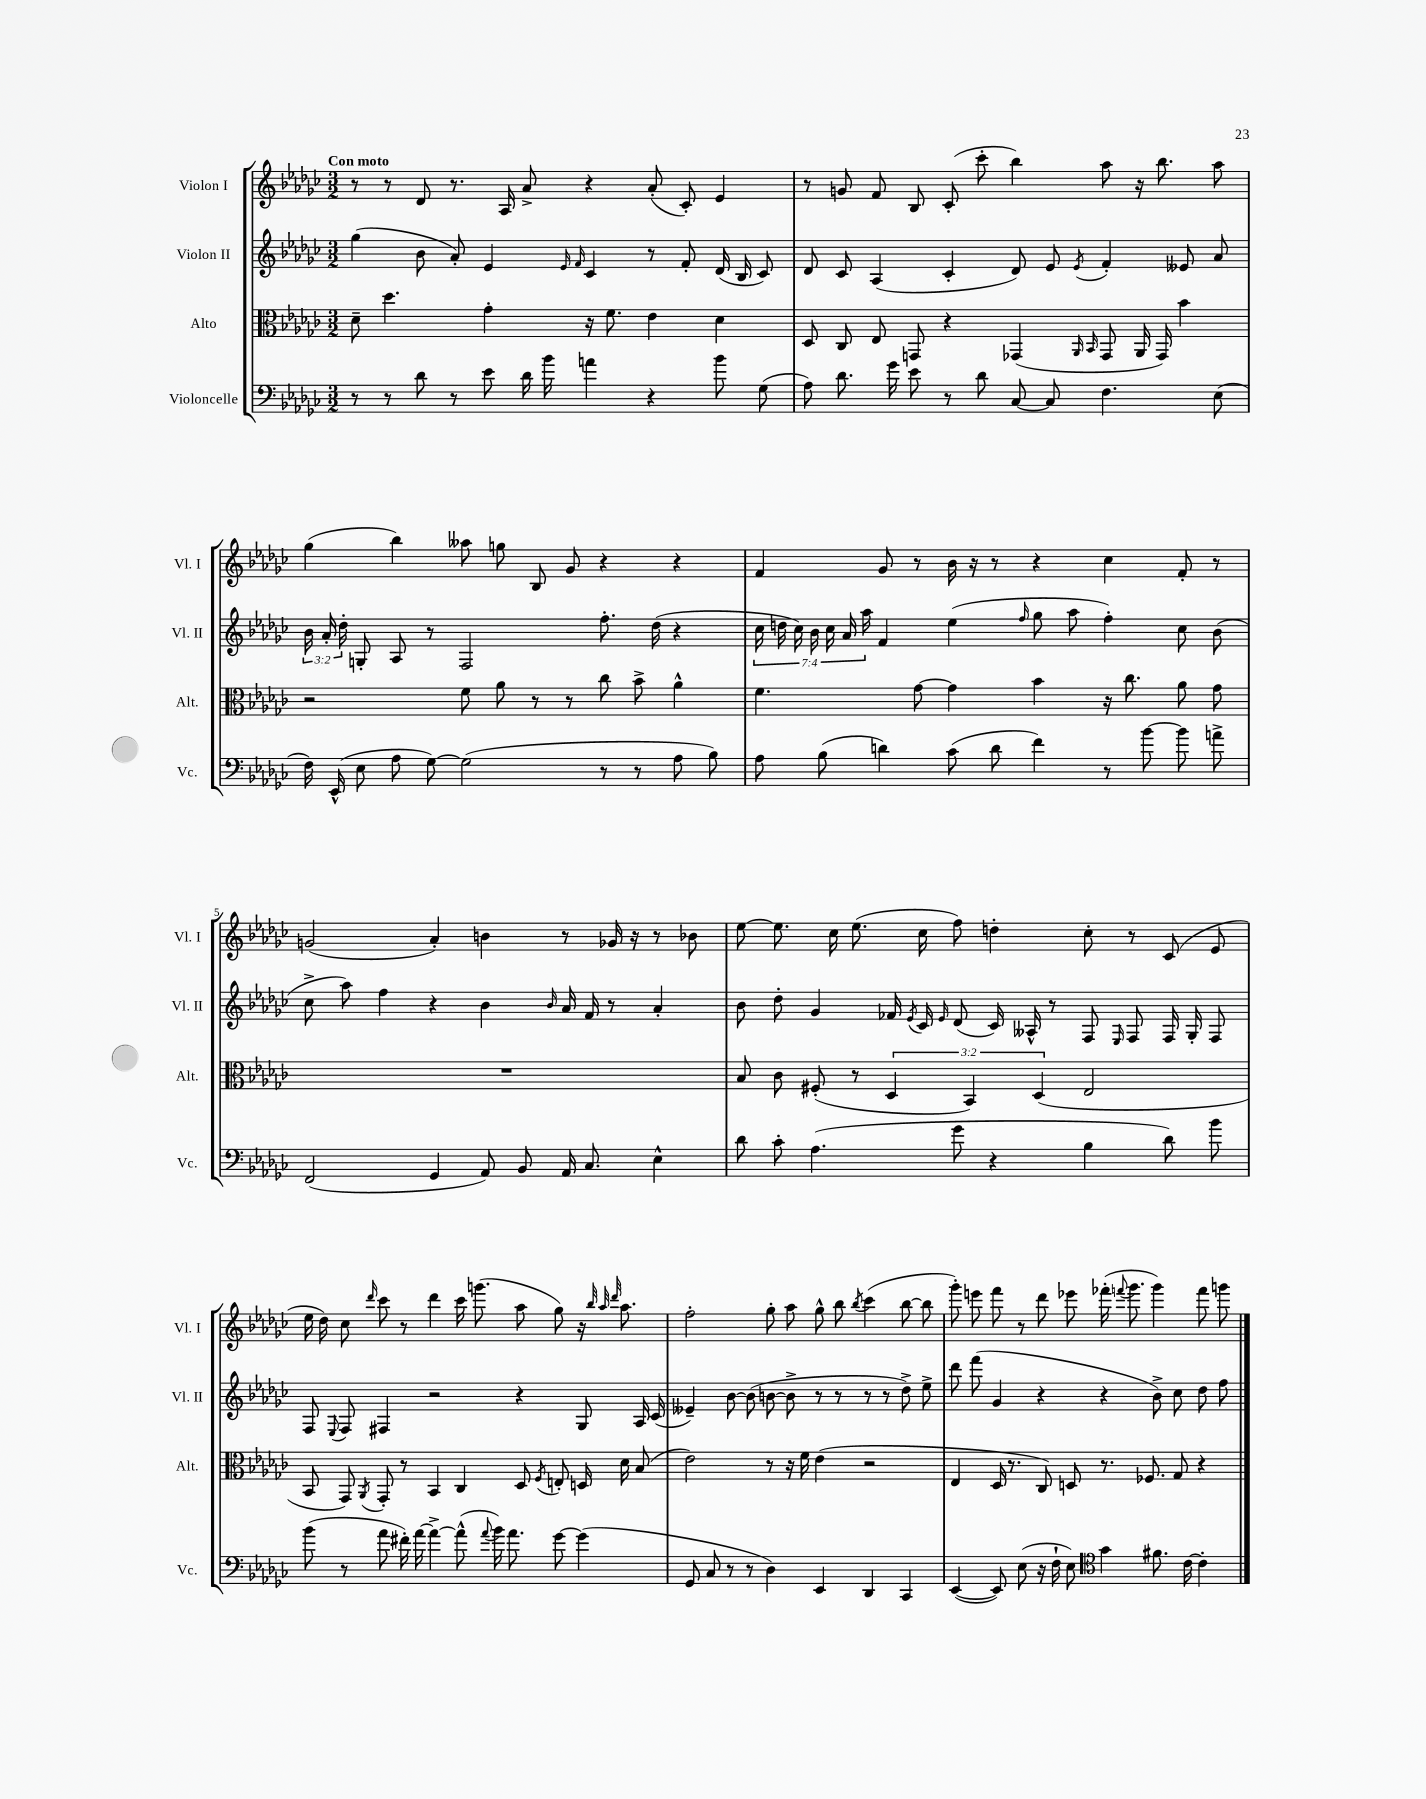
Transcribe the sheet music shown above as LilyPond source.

<<
\new StaffGroup <<
\new Staff = "s0" \with { instrumentName = "Violon I" shortInstrumentName = "Vl. I" } {
    \clef treble \key ges \major \numericTimeSignature \time 3/2 \tempo "Con moto"
    \autoBeamOff r8 r8 des'8 r8. aes16 aes'8-> r4 aes'8-.( ces'8-.) ees'4 |
    r8 g'8 f'8 bes8 ces'8-.( ces'''8-. bes''4) aes''8 r16 bes''8. aes''8 |
    ges''4( bes''4) aeses''8 g''8 bes8 ges'8 r4 r4 |
    f'4 ges'8 r8 bes'16 r16 r8 r4 ces''4 f'8-. r8 |
    g'2( aes'4-.) b'4 r8 ges'16 r16 r8 bes'8 |
    ees''8~ ees''8. ces''16 ees''8.( ces''16 f''8) d''4-. ces''8-. r8 ces'8( ees'8 |
    ees''16 des''16) ces''8 \grace { des'''16 } ces'''8 r8 des'''4 ces'''16 g'''8.( aes''8 ges''8) r16 \grace { bes''32 aes''32 des'''32 } aes''8. |
    f''2-. ges''8-. aes''8 ges''8-^ bes''8 \acciaccatura { bes''8 } ces'''4( bes''8~ bes''8 |
    ges'''8-.) e'''8 f'''8 r8 des'''8 ees'''8 fes'''16-.( \appoggiatura { f'''8 } ges'''8. ges'''4) f'''8 g'''8 \bar "|." |
}
\new Staff = "s1" \with { instrumentName = "Violon II" shortInstrumentName = "Vl. II" } {
    \clef treble \key ges \major \numericTimeSignature \time 3/2 \override Staff.TupletNumber.text = #tuplet-number::calc-fraction-text
    \autoBeamOff ges''4( bes'8 aes'8-.) ees'4 \grace { ees'16 f'16 } ces'4 r8 f'8-. des'16( bes16 ces'8) |
    des'8 ces'8 aes4( ces'4-. des'8) ees'8 \acciaccatura { ees'8 } f'4-. eeses'8 aes'8 |
    \tuplet 3/2 { bes'16 aes'16-. des''16-. } g8-. aes8 r8 f2 f''8.-. des''16( r4 |
    \tuplet 7/4 { ces''16 d''16 ces''16) bes'16 ces''16 aes'16 aes''16 } f'4 ees''4( \grace { f''16 } ges''8 aes''8 f''4-.) ces''8 bes'8( |
    ces''8-> aes''8) f''4 r4 bes'4 \grace { bes'16 } aes'16 f'16 r8 aes'4-. |
    bes'8 des''8-. ges'4 fes'16 \acciaccatura { ees'8 } ces'16 \grace { ees'16 } des'8( ces'16) aeses16-^ r8 f8 \grace { ees16 } f8 f16 ges16-. f8 |
    f8 \appoggiatura { ees8 } f8 fis4 r2 r4 ges8 aes16 ces'16( |
    eeses'4--) bes'8~ bes'8( b'8~ b'8-> r8 r8 r8 r8 des''8->) ees''8-> |
    des'''8 f'''8( ges'4 r4 r4 bes'8->) ces''8 des''8 f''8 \bar "|." |
}
\new Staff = "s2" \with { instrumentName = "Alto" shortInstrumentName = "Alt." } {
    \clef alto \key ges \major \numericTimeSignature \time 3/2 \override Staff.TupletNumber.text = #tuplet-number::calc-fraction-text
    \autoBeamOff des'8-- des''4. ges'4-. r16 f'8. ees'4 des'4 |
    des8 ces8 ees8 g,8 r4 ges,4( \grace { aes,16 bes,16 } ges,8 aes,16 ges,16) bes'4 |
    r2 f'8 aes'8 r8 r8 ces''8 bes'8-> aes'4-^ |
    f'4. ges'8~ ges'4 bes'4 r16 ces''8. aes'8 ges'8 |
    R1. |
    bes8 ces'8 fis8-.( r8 \tuplet 3/2 { des4 bes,4) des4( } ees2 |
    bes,8 ges,8) \acciaccatura { aes,8 } ges,8-. r8 bes,4 ces4 des8 \acciaccatura { f8 } e8-. d16 des'16 bes8( |
    ees'2) r8 r16 f'16 ees'4( r2 |
    ees4 des16 r8. ces8) d8 r8. fes8. ges8 r4 \bar "|." |
}
\new Staff = "s3" \with { instrumentName = "Violoncelle" shortInstrumentName = "Vc." } {
    \clef bass \key ges \major \numericTimeSignature \time 3/2
    \autoBeamOff r8 r8 des'8 r8 ees'8 des'16 bes'16 a'4 r4 bes'8 ges8( |
    aes8) des'8. ges'16 ees'8 r8 des'8 ces8~ ces8 f4. ees8( |
    f16) ees,16-^( ees8 aes8 ges8~) ges2( r8 r8 aes8 bes8) |
    aes8 bes8( d'4) ces'8( d'8 f'4) r8 bes'8~ bes'8 a'8-> |
    f,2( ges,4 aes,8) bes,8 aes,16 ces8. ees4-^ |
    des'8 ces'8-. aes4.( ges'8 r4 bes4 des'8) bes'8 |
    bes'8( r8 aes'8 fis'16-.) aes'16~ aes'4~-> aes'8-^( \appoggiatura { aes'8 } bes'16) aes'8. ges'8~ ges'4( |
    ges,8 ces8 r8 r8 des4) ees,4 des,4 ces,4 |
    ees,4~( ees,8) ees8( r16 f16-! ees8) \clef tenor ges'4 fis'8. ces'16~ ces'4-. \bar "|." |
}
>>
>>
\layout { \context { \Score \override BarNumber.break-visibility = ##(#f #t #t) barNumberVisibility = #(every-nth-bar-number-visible 5) } }
